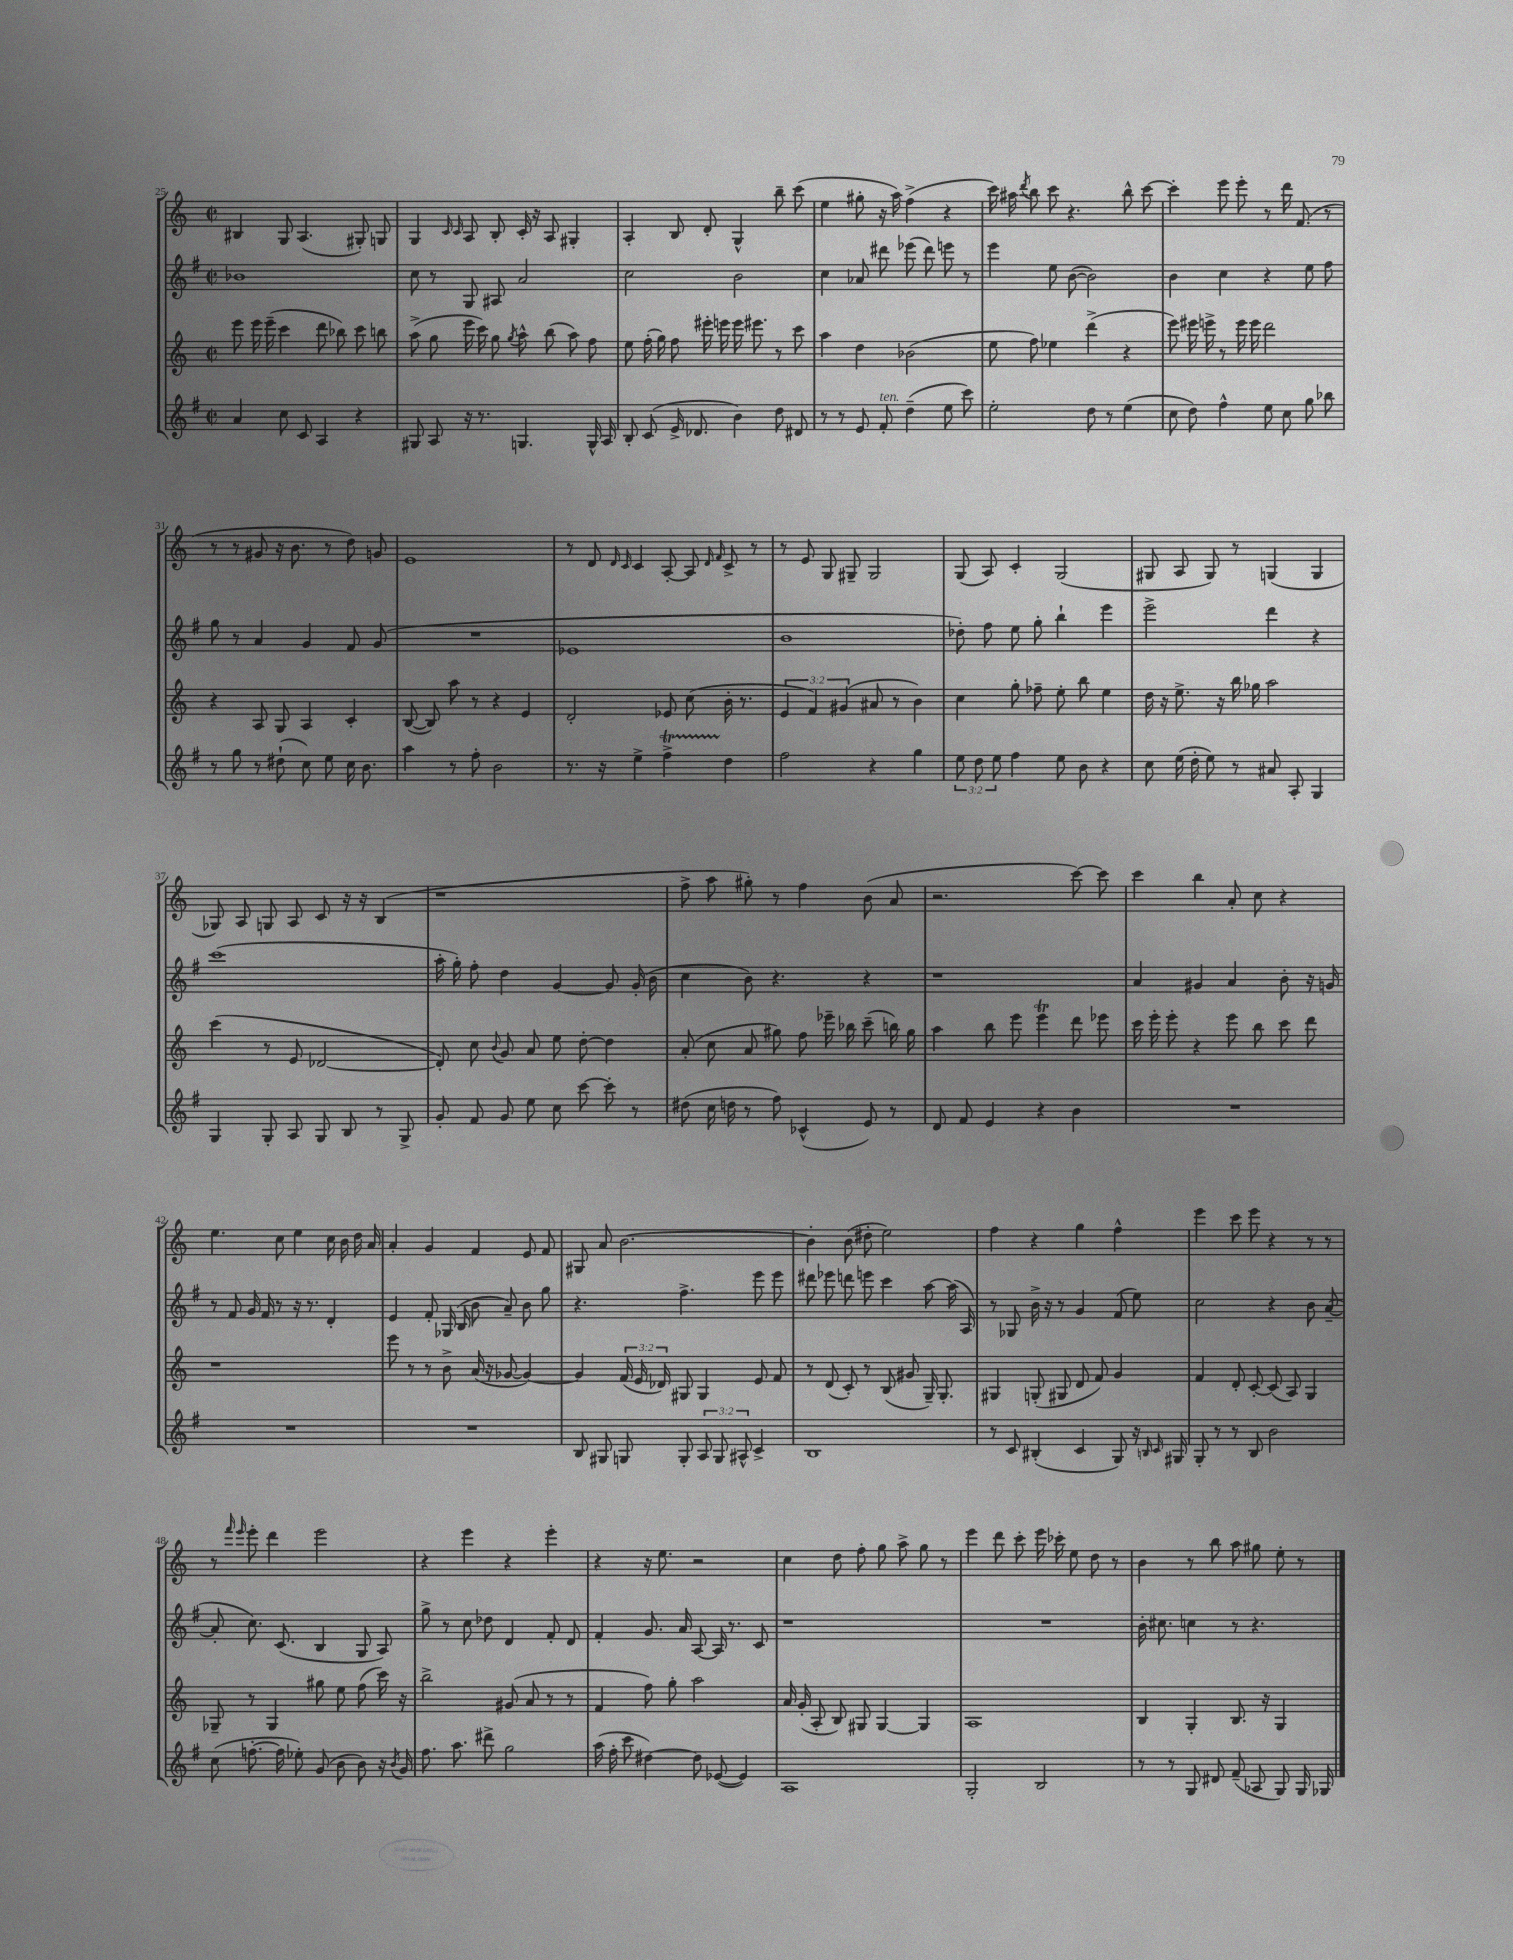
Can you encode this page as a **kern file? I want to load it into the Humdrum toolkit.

**kern	**kern	**kern	**kern
*staff4	*staff3	*staff2	*staff1
*clefG2	*clefG2	*clefG2	*clefG2
*k[f#]	*k[]	*k[f#]	*k[]
*M2/2	*M2/2	*M2/2	*M2/2
*met(c|)	*met(c|)	*met(c|)	*met(c|)
4a	8eee	1b-	4B#
.	16eee	.	.
.	(16eee~	.	.
8cc	4ccc	.	8G
8c	.	.	(4.A
4A	8ddd	.	.
.	8bb-)	.	.
4r	8ccc	.	8G#')
.	8bb	.	8G
=	=	=	=
8G#	(8aa^	8cc	4G
8A	8gg	8r	.
.	.	.	16qqc
.	.	.	16qqc
16r	16eee	8G	8A
8.r	16ccc)	.	.
.	8gg	8A#	8B'
.	8qgg	.	.
4.G	8aa^^	2a	16c'
.	.	.	16r
.	(8bb	.	8A
.	8aa)	.	4G#'
16G^^	8ff	.	.
16A	.	.	.
=	=	=	=
8B'	8ee	2cc	4A'
(8c	(16ff'	.	.
.	16gg)	.	.
16e^	8ff	.	8B
8.d-	.	.	.
.	16eee#'	.	8d'
.	16eee	.	.
4b)	16eee	2b	4G^^
.	8.eee#	.	.
8dd	8r	.	8bb~
8d#	8ccc	.	(8ccc
=	=	=	=
8r	4aa	4cc	4ee
8r	.	.	.
8e	4dd	8a-	8gg#'
8f#'	.	8ddd#	16r
.	.	.	16aa)
(4dd~	(2b-	(8eee-	(4ff^
.	.	8ddd#)	.
8ee	.	8eee	4r
8ccc)	.	8r	.
=	=	=	=
2ee'	8ee	4eee	16ccc)
.	.	.	16aa#
.	.	.	8qddd
.	8ff)	.	8bb
.	4ee-	8ee	8ccc
.	.	([8b	4.r
8dd	(4ddd^	2b])	.
8r	.	.	.
(4ee	4r	.	8bb^^
.	.	.	[8ccc
=	=	=	=
8cc	8eee)	4b	4ccc']
8dd)	16eee#	.	.
.	16eee^	.	.
4ff#^^	8r	4cc	8eee
.	16eee	.	8eee'
.	16eee	.	.
8ee	2ddd	4r	8r
8cc	.	.	16ddd
.	.	.	(8.f
8gg	.	8ee	.
8bb-	.	8ff#	8r
=	=	=	=
8r	4r	8gg	8r
8gg	.	8r	8r
8r	8A	4a	8g#
(8dd#`	8G	.	16r
.	.	.	8.b
8cc)	4A	4g	.
8ee	.	.	8r
16cc	4c'	8f#	8dd)
8.b	.	.	.
.	.	(8g	8g
=	=	=	=
4aa	([8B	1r	1e
.	8B])	.	.
8r	8aa	.	.
8ff#'	8r	.	.
2b	4r	.	.
.	4e	.	.
=	=	=	=
8.r	2d'	1e-	8r
.	.	.	8d
16r	.	.	.
.	.	.	16qqd
.	.	.	16qqc
4ee^	.	.	4c
4ff#^	8e-	.	[8A'
.	(8cc	.	8A]
.	.	.	16qqd
.	.	.	16qqf
4dd	16b'	.	8c^
.	8.r	.	.
.	.	.	8r
=	=	=	=
2ff#	6e	1b	8r
.	.	.	8e
.	6f)	.	.
.	.	.	8G
.	(6g#	.	.
.	.	.	8G#~
4r	8a#	.	2G#
.	8r	.	.
4gg	4b)	.	.
=	=	=	=
12ee	4cc	8dd-')	(8G
12dd	.	.	.
.	.	8ff#	8A)
12ee	.	.	.
4ff#	8gg'	8ee	4c'
.	8ff-~	8gg'	.
8ee	8ee'	4bb`	(2G
8b	8bb	.	.
4r	4ee	4eee	.
=	=	=	=
8cc	16dd	2eee^	8G#
.	16r	.	.
(16ee	8.ee^	.	8A
16dd'	.	.	.
8ee)	.	.	8G#)
.	16r	.	.
8r	16bb	.	8r
.	16gg-	.	.
8a#	2aa	4ddd	(4G
8A'	.	.	.
4G	.	4r	4G
=	=	=	=
4G	(4ccc	(1ccc	8G-)
.	.	.	8A
8G'	8r	.	8G
8A	8e	.	8A
8G	[2d-	.	8c
8B	.	.	16r
.	.	.	16r
8r	.	.	(4B
8G^	.	.	.
=	=	=	=
8g'	8d-'])	16aa'	1r
.	.	16gg')	.
8f#	8cc	8ff#'	.
.	8qqb	.	.
8g	8g	4dd	.
8ee	8a	.	.
8cc	8ee	[4g	.
[8ccc	[8dd'	.	.
8ccc']	4dd]	8g]	.
8r	.	(16g'	.
.	.	16b	.
=	=	=	=
(8dd#	(8a'	4cc	8ff^
16cc	8cc	.	8aa
16dd	.	.	.
8r	8a	8b)	8gg#')
8ff#)	8gg#)	4.r	8r
(4c-^^	8ff	.	4ff
.	16eee-~	.	.
.	16bb-	.	.
8e)	(8ccc~	4r	(8b
8r	16bb)	.	8a
.	16gg#	.	.
=	=	=	=
8d	4aa	1r	2.r
8f#	.	.	.
4e	8bb	.	.
.	8eee	.	.
4r	4eee	.	.
4b	8ddd	.	[8ccc)
.	8eee-	.	8ccc]
=	=	=	=
1r	16ccc	4a	4ccc
.	16eee'	.	.
.	8eee'	.	.
.	4r	4g#	4bb
.	8eee	4a	8a'
.	8bb	.	8cc
.	8ccc	8b'	4r
.	8ddd	16r	.
.	.	16g	.
=	=	=	=
1r	1r	8r	4.ee
.	.	8f#	.
.	.	16g	.
.	.	16f#	.
.	.	8r	8cc
.	.	16r	4ee
.	.	8.r	.
.	.	4d'	16cc
.	.	.	16b
.	.	.	16dd
.	.	.	16a
=	=	=	=
1r	8eee	4e	4a'
.	8r	.	.
.	8r	8f#'	4g
.	8b^	(16G-	.
.	.	16B	.
.	(16a	8b	4f
.	16r	.	.
.	[8g-	8a~)	.
.	4g-_)	8b	8e
.	.	8gg	8f
=	=	=	=
8B	4g-]	4.r	8G#
8G#	.	.	8a
8G	(24f	.	[2.b
.	24e	.	.
.	24d-)	.	.
8G'	8G#	4.ff#^	.
12A	4G#	.	.
12G	.	.	.
12A#^^	.	.	.
4c^	8e	8eee	.
.	8f	8eee	.
=	=	=	=
1B	8r	8ddd#	4b']
.	(8d	8eee-	.
.	8c')	8ddd	(8b
.	8r	8eee	8dd#'
.	(8B	4ccc	2ee)
.	8g#	.	.
.	16G~)	[8aa	.
.	8.G'	.	.
.	.	(16aa]	.
.	.	16A)	.
=	=	=	=
8r	4G#	8r	4ff
8c	.	8G-	.
(4B#'	(8G'	16b^	4r
.	.	16r	.
.	8G#	8r	.
4c	8d	4g	4gg
.	8f)	.	.
8G)	4g	(8f#	4ff^^
16r	.	8ee)	.
16qqB	.	.	.
16qqc	.	.	.
16G#	.	.	.
=	=	=	=
8G'	4f	2cc	4eee
8r	.	.	.
8r	8d'	.	8ccc
8B	[8c'	.	8eee
2b	(8c]	4r	4r
.	8A)	.	.
.	4G	8b	8r
.	.	([8a~	8r
=	=	=	=
(8cc	8G-~	8a']	8r
.	.	.	16qqfff
.	.	.	16qqeee
[8.ff'	8r	8.cc)	8eee'
.	4G-	.	4ddd
16ff]	.	(8.c	.
8ee-')	.	.	.
(8g	8gg#	4B	2eee
8b	8ee	.	.
8b)	(8ff	8G	.
16r	16ccc)	8A)	.
8qb	.	.	.
16g	16r	.	.
=	=	=	=
8.ff#	2bb^	8gg^	4r
.	.	8r	.
8.aa	.	.	.
.	.	8cc	4eee
8ddd#^	.	8dd-	.
2gg	(8g#	4d	4r
.	8a	.	.
.	8r	8f#'	4eee'
.	8r	8d	.
=	=	=	=
(16aa	4f	4f#'	4r
16ff#'	.	.	.
8ccc	.	.	.
[4dd#)	8ff)	8.g	16r
.	.	.	8.ee
.	8gg'	.	.
.	.	16a	.
8dd#]	2aa	[8A	2r
([8e-	.	16A]	.
.	.	8.r	.
4e-])	.	.	.
.	.	8c	.
=	=	=	=
1A	16a	1r	4cc
.	(16g'	.	.
.	8A'	.	.
.	8B)	.	8dd
.	8G#	.	8ff'
.	[4G#	.	8gg
.	.	.	8aa^
.	4G#]	.	8gg
.	.	.	8r
=	=	=	=
2G'	1A	1r	4eee
.	.	.	8ddd
.	.	.	8ccc'
2B	.	.	16eee
.	.	.	16ccc-'
.	.	.	8ee
.	.	.	8dd
.	.	.	8r
=	=	=	=
8r	4B	16b'	4b
.	.	8.cc#	.
8r	.	.	.
8G	4G'	4cc	8r
8d#	.	.	8bb
(8f#~	8.B	8r	8aa
8A-	.	4.r	8gg#
.	16r	.	.
8G)	4G	.	8ee'
16G	.	.	8r
16G-	.	.	.
==	==	==	==
*-	*-	*-	*-
